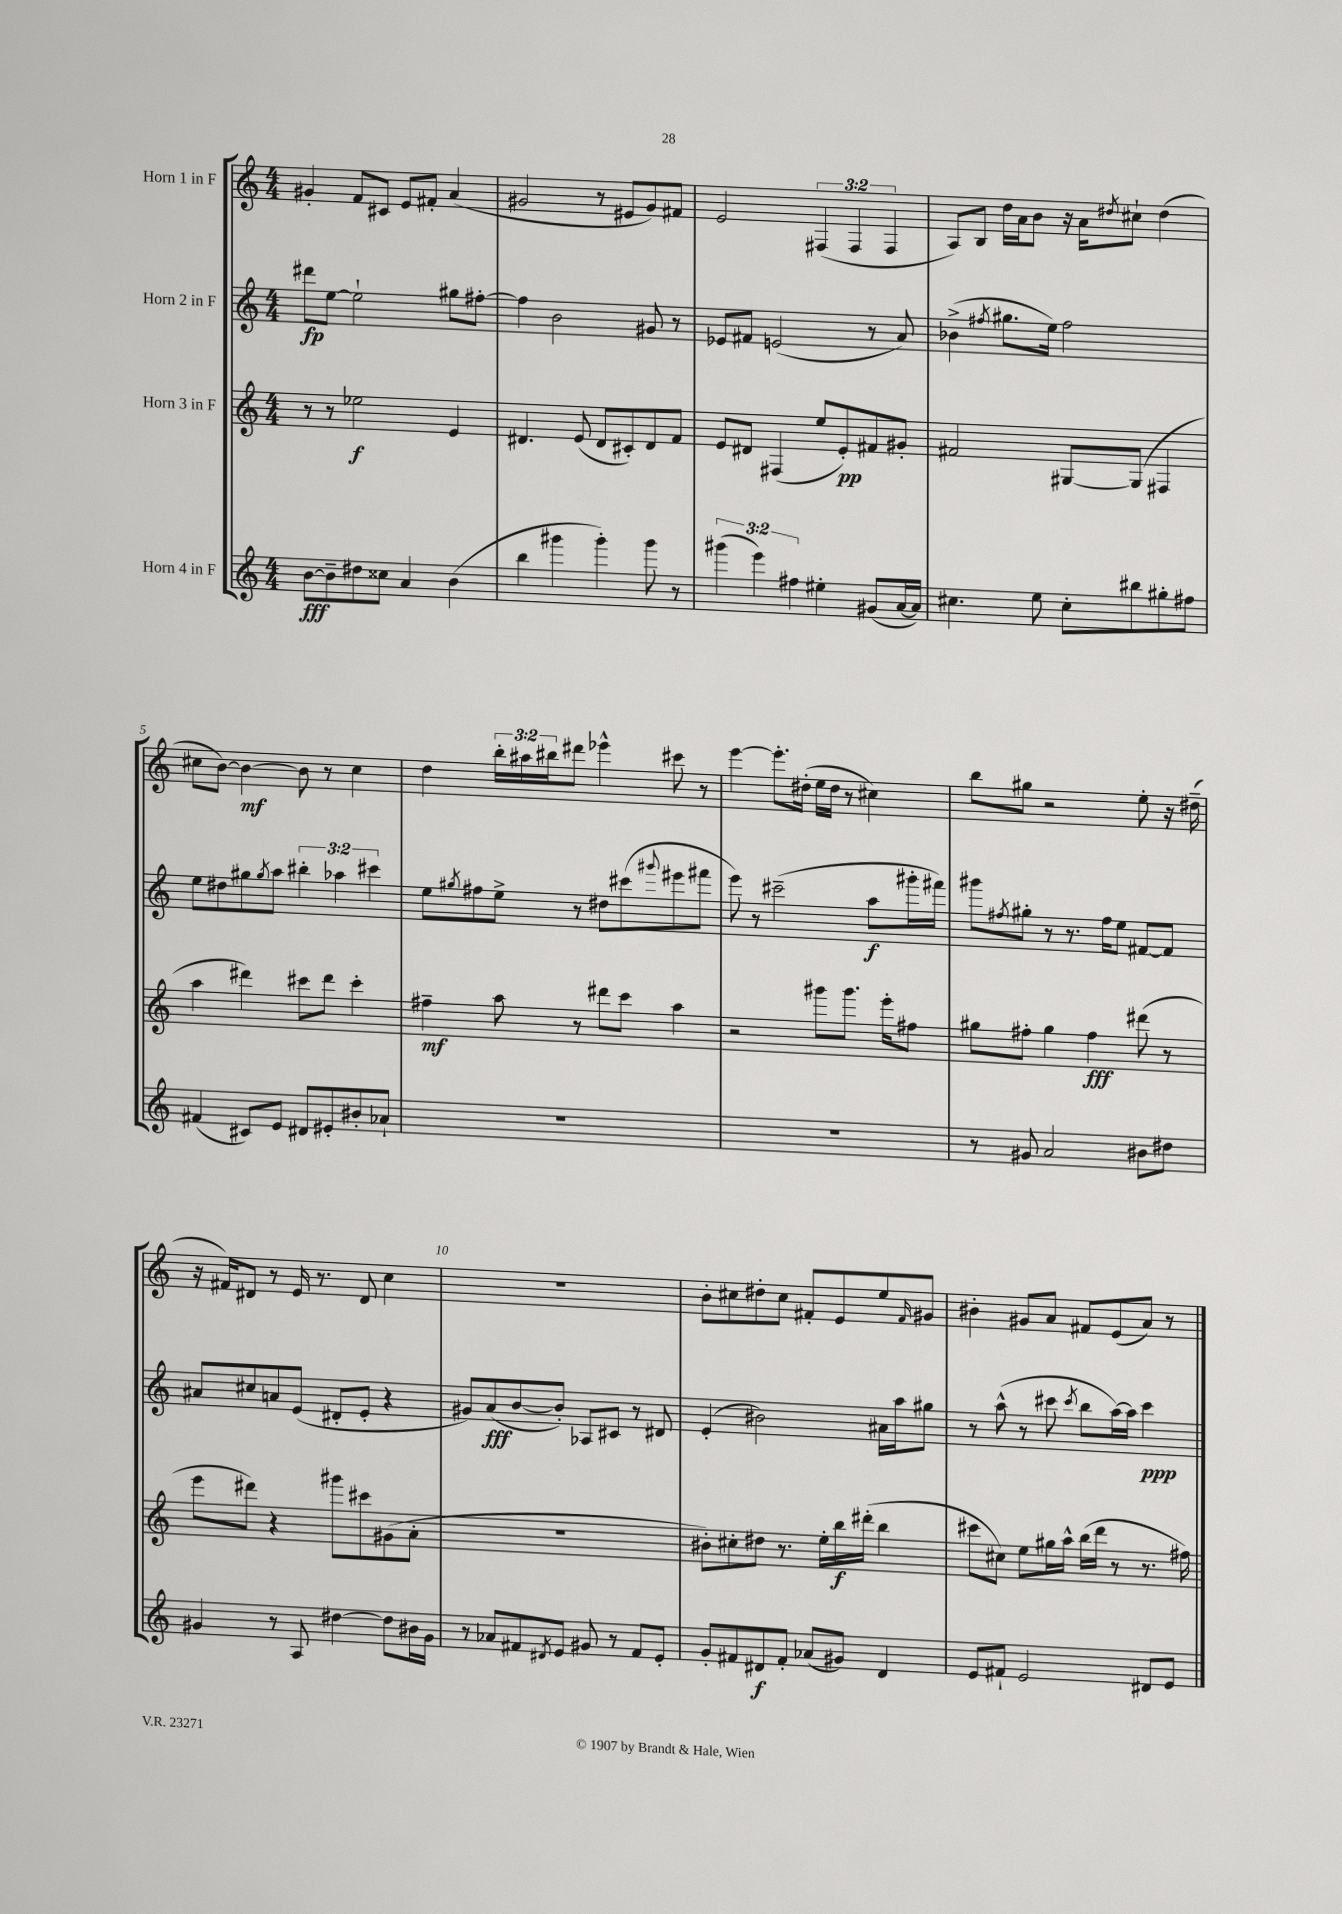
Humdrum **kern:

**kern	**dynam	**kern	**dynam	**kern	**dynam	**kern	**dynam
*part4	*part4	*part3	*part3	*part2	*part2	*part1	*part1
*staff4	*staff4	*staff3	*staff3	*staff2	*staff2	*staff1	*staff1
*I"Horn 4 in F	*	*I"Horn 3 in F	*	*I"Horn 2 in F	*	*I"Horn 1 in F	*
*clefG2	*	*clefG2	*	*clefG2	*	*clefG2	*
*k[]	*	*k[]	*	*k[]	*	*k[]	*
*M4/4	*	*M4/4	*	*M4/4	*	*M4/4	*
=1	=1	=1	=1	=1	=1	=1	=1
[8b\L	fff	8r	.	8ddd#X\L	fp	4g#X'/	.
8b~\]	.	8r	.	[8ee\J	.	.	.
8dd#X\	.	2ee-X\	f	2ee`\]	.	8f/L	.
8cc##X\J	.	.	.	.	.	8c#X/J	.
4a/	.	.	.	.	.	8e/L	.
.	.	.	.	.	.	8f#X'/J	.
(4b\	.	4e/	.	8gg#X\L	.	(4a/	.
.	.	.	.	[8ff#X'\J	.	.	.
=2	=2	=2	=2	=2	=2	=2	=2
4bb\	.	4.d#X/	.	4ff#\]	.	2g#X/	.
4ggg#X\	.	.	.	2b\	.	.	.
.	.	(8e/	.	.	.	.	.
4ggg#'\)	.	8d#/L	.	.	.	8r	.
.	.	8c#X'/)	.	.	.	8e#X/L	.
8ggg#\	.	8d#/	.	8g#X/	.	8g#/)	.
8r	.	8f/J	.	8r	.	8f#X/J	.
=3	=3	=3	=3	=3	=3	=3	=3
(6ggg#X\	.	8e/L	.	8e-X/L	.	2e/	.
.	.	8d#X/J	.	8f#X/J	.	.	.
6eee\)	.	.	.	.	.	.	.
.	.	(4F#X/	.	(2en/	.	.	.
6ff#X\	.	.	.	.	.	.	.
4ee#X'\	.	8ee/L	.	.	.	(6F#X/	.
.	.	8e'/)	pp	.	.	.	.
.	.	.	.	.	.	6F#/	.
(8g#X/L	.	8f#X/	.	8r	.	.	.
.	.	.	.	.	.	6F#/	.
[16a/L	.	8g#X'/J	.	8a/)	.	.	.
16a/JJ])	.	.	.	.	.	.	.
=4	=4	=4	=4	=4	=4	=4	=4
4.cc#X\	.	2f#X/	.	(4b-X^\	.	8A/L)	.
.	.	.	.	.	.	8B/J	.
.	.	.	.	8qff#X/	.	.	.
.	.	.	.	8.gg#X\L	.	16dd\LL	.
.	.	.	.	.	.	16a\J	.
8ee\	.	.	.	.	.	8b\J	.
.	.	.	.	16ee\Jk)	.	.	.
8cc#'\L	.	[8G#X/L	.	2ff#\	.	16r	.
.	.	.	.	.	.	16a\KL	.
.	.	.	.	.	.	8qdd#X/	.
8bb#X\	.	(8G#/J]	.	.	.	8cc#X`\J	.
8gg#X'\	.	4F#X/	.	.	.	(4dd#\	.
8ff#X\J	.	.	.	.	.	.	.
!!LO:LB:g=z
=5	=5	=5	=5	=5	=5	=5	=5
(4f#X/	.	4aa\	.	8ee\L	.	8cc#X\L	.
.	.	.	.	8dd#X\	.	[8b\J)	.
8c#X/L)	.	4ddd#X\)	.	8gg#X\	.	4b\_	mf
.	.	.	.	8qgg#/	.	.	.
8e/J	.	.	.	8aa\J	.	.	.
8d#X/L	.	8ccc#X\L	.	6bb#X'\	.	8b\]	.
8e#X'/	.	8ddd#\J	.	.	.	8r	.
.	.	.	.	6aa-X\	.	.	.
8b#X'/	.	4ccc#'\	.	.	.	4cc#\	.
.	.	.	.	6ccc#X\	.	.	.
8a-X`/J	.	.	.	.	.	.	.
=6	=6	=6	=6	=6	=6	=6	=6
1r	.	4ff#X~\	mf	8ee\L	.	4dd\	.
.	.	.	.	8qgg#X/	.	.	.
.	.	.	.	8ff#X\	.	.	.
.	.	8aa\	.	8ee^\J	.	24bb'\LL	.
.	.	.	.	.	.	24aa#X\	.
.	.	.	.	.	.	24bb#X\J	.
.	.	8r	.	8r	.	8ddd#X\J	.
.	.	8ddd#X\L	.	8dd#X\L	.	4eee-X^^\	.
.	.	8ccc\J	.	(8ccc#X\	.	.	.
.	.	.	.	8qqggg#X/	.	.	.
.	.	4aa\	.	8eee#X\	.	8ccc#X\	.
.	.	.	.	8fff#X\J	.	8r	.
=7	=7	=7	=7	=7	=7	=7	=7
1r	.	2r	.	8eee\)	.	[4eee\	.
.	.	.	.	8r	.	.	.
.	.	.	.	(2ccc#X~\	.	8.eee'\L]	.
.	.	.	.	.	.	(16dd#X'\Jk	.
.	.	8ggg#X\L	.	.	.	16ee\LL	.
.	.	.	.	.	.	16dd#\JJ	.
.	.	8.ggg#\J	.	.	.	8r	.
.	.	.	.	8aa\L	f	4cc#X\)	.
.	.	16eee'\KL	.	.	.	.	.
.	.	8ff#X\J	.	16ggg#X'\L	.	.	.
.	.	.	.	16fff#X\JJ)	.	.	.
=8	=8	=8	=8	=8	=8	=8	=8
8r	.	8gg#X\L	.	8ggg#X\L	.	8bb\L	.
.	.	.	.	8qff#X/	.	.	.
8g#X/	.	8ff#X'\J	.	8gg#X'\J	.	8gg#X\J	.
2a/	.	4gg#\	.	8r	.	2r	.
.	.	.	.	8.r	.	.	.
.	.	4ff#\	fff	.	.	.	.
.	.	.	.	16ff#\KL	.	.	.
.	.	.	.	8ee\J	.	.	.
8b#X\L	.	(8ddd#X\	.	[8f#X/L	.	8ee'\	.
8dd#X\J	.	8r	.	8f#/J]	.	16r	.
.	.	.	.	.	.	(16dd#X~\	.
!!LO:LB:g=z
=9	=9	=9	=9	=9	=9	=9	=9
4g#X/	.	8eee\L	.	8a#X/L	.	16r	.
.	.	.	.	.	.	16f#X/KL)	.
.	.	8ddd#X\J)	.	8cc#X/	.	8d#X/J	.
8r	.	4r	.	8an/	.	8r	.
8A/	.	.	.	(8e/J	.	16e/	.
.	.	.	.	.	.	8.r	.
[4dd#X\	.	8ggg#X\L	.	8d#X'/L	.	.	.
.	.	8ccc#X\	.	8e'/J	.	8d#/	.
8dd#\L]	.	(8g#X\	.	4r	.	4cc\	.
16b#X\L	.	8a'\J	.	.	.	.	.
16g#\JJ	.	.	.	.	.	.	.
=10	=10	=10	=10	=10	=10	=10	=10
8r	.	1r	.	8g#X/L)	.	1r	.
8a-X/L	.	.	.	(8a/	fff	.	.
8f#X/	.	.	.	[8b/	.	.	.
8qd#X/	.	.	.	.	.	.	.
8e/J	.	.	.	8b'/J])	.	.	.
8g#X/	.	.	.	8A-X/L	.	.	.
8r	.	.	.	8c#X/J	.	.	.
8f#/L	.	.	.	8r	.	.	.
8e'/J	.	.	.	8d#X/	.	.	.
=11	=11	=11	=11	=11	=11	=11	=11
8g'/L	.	8b#X'\L)	.	(4e'/	.	8b'\L	.
8f#X/	.	8cc#X'\	.	.	.	8cc#X\	.
8d#X/	f	8dd#X\J	.	2b#X\)	.	8dd#X'\	.
8f#'/J	.	8.r	.	.	.	8cc#\J	.
(8a-X/L	.	.	.	.	.	8f#X'/L	.
.	.	16ee'\LL	.	.	.	.	.
8g#X/J)	.	16bb\	f	.	.	8e/	.
.	.	(16ddd#X'\JJ	.	.	.	.	.
4d#/	.	4bb\	.	16a#X\LL	.	8ee/	.
.	.	.	.	16aa\J	.	.	.
.	.	.	.	.	.	16qqf#/	.
.	.	.	.	8gg#X\J	.	8g#X/J	.
=12	=12	=12	=12	=12	=12	=12	=12
8e/L	.	8ccc#X\L	.	8r	.	4b#X'\	.
8f#X`/J	.	8cc#X\J)	.	(8aa^^\	.	.	.
2e/	.	8ee\L	.	8r	.	8g#X/L	.
.	.	16gg#X\L	.	8ccc#X\	.	8a/J	.
.	.	16aa^^\JJ	.	.	.	.	.
.	.	.	.	8qccc#/	.	.	.
.	.	(16bb\LL	.	8bb\L	.	8f#X/L	.
.	.	16ddd\JJ	.	.	.	.	.
.	.	8r	.	[16aa\L)	.	(8e/	.
.	.	.	.	16aa\JJ]	.	.	.
8d#X/L	.	8.r	.	4ccc#\	ppp	8a/J)	.
8e/J	.	.	.	.	.	8r	.
.	.	16ff#X\)	.	.	.	.	.
==	==	==	==	==	==	==	==
*-	*-	*-	*-	*-	*-	*-	*-
